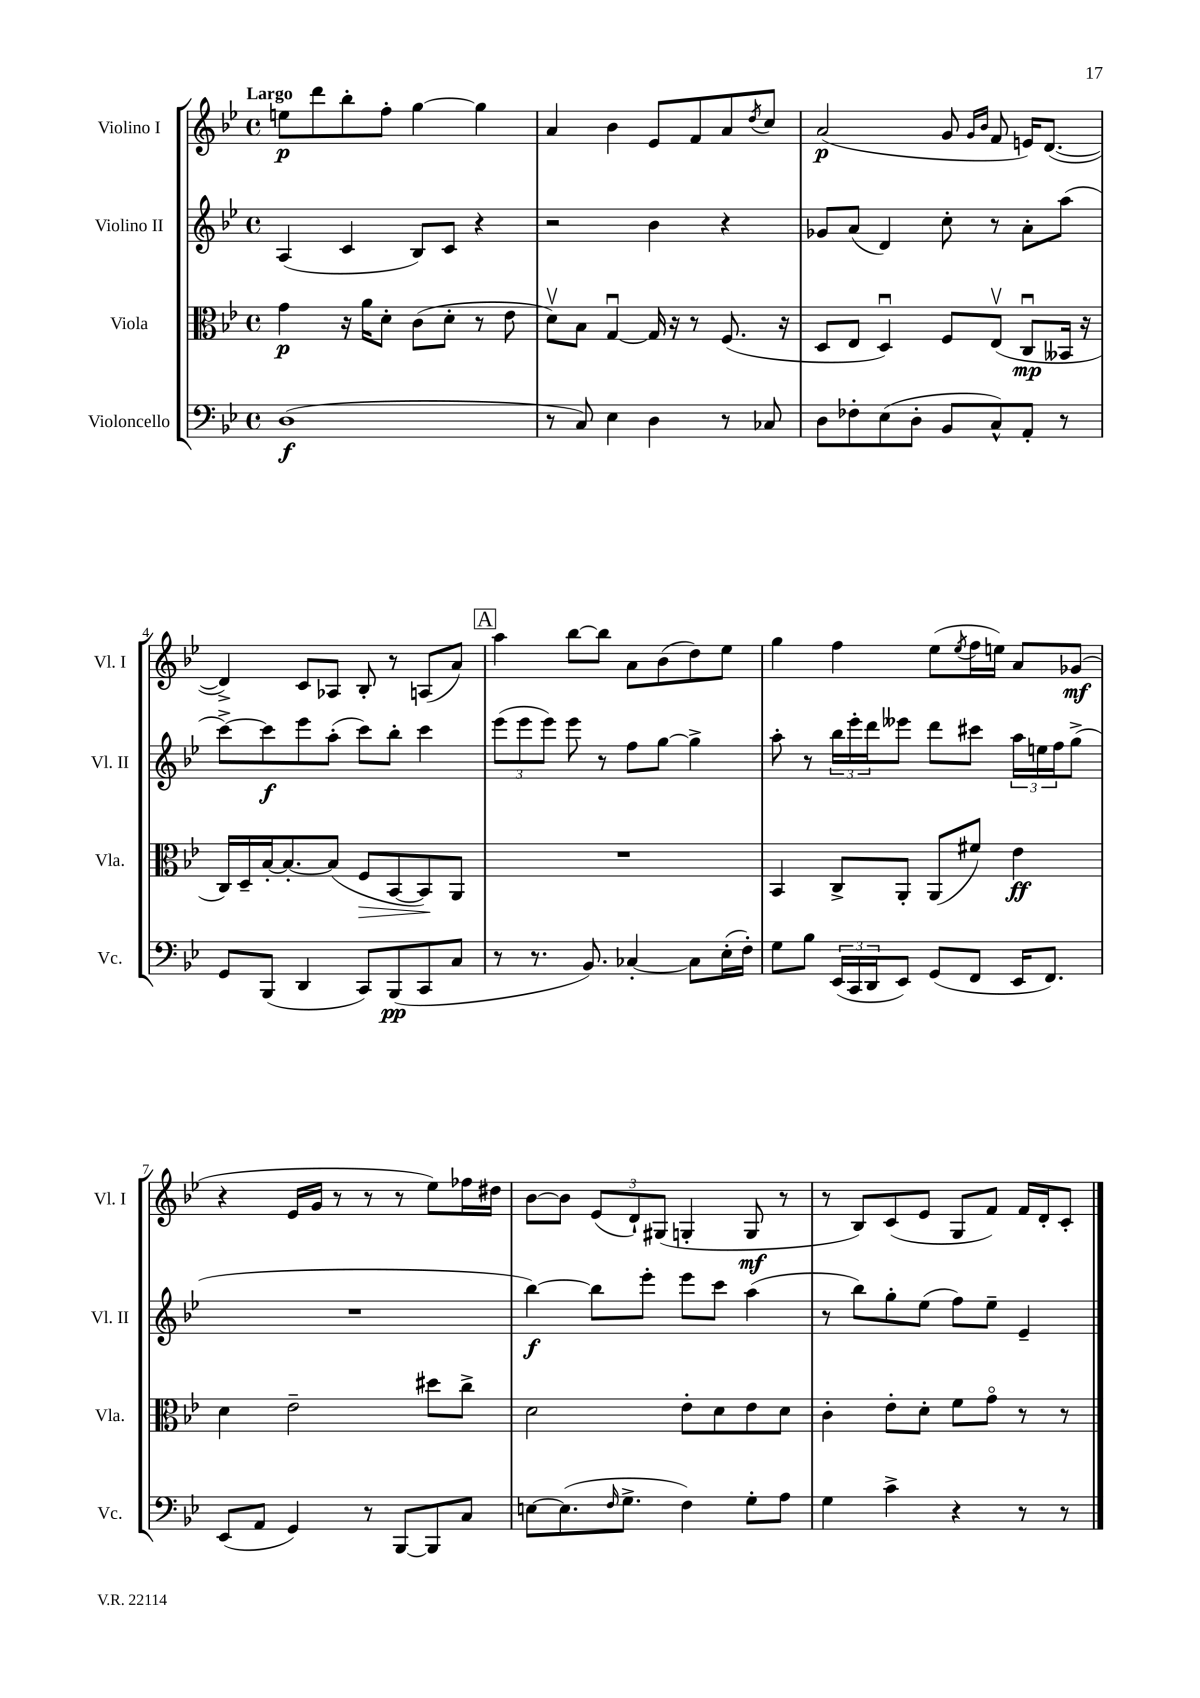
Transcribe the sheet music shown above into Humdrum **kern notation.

**kern	**kern	**kern	**kern
*staff4	*staff3	*staff2	*staff1
*clefF4	*clefC3	*clefG2	*clefG2
*k[b-e-]	*k[b-e-]	*k[b-e-]	*k[b-e-]
*M4/4	*M4/4	*M4/4	*M4/4
*met(c)	*met(c)	*met(c)	*met(c)
(1D	4g	(4A	8ee
.	.	.	8ddd
.	16r	4c	8bb-'
.	16a	.	.
.	8d'	.	8ff'
.	(8c	8B-)	[4gg
.	8d'	8c	.
.	8r	4r	4gg]
.	8e-	.	.
=	=	=	=
8r	8dv)	2r	4a
8C)	8B-	.	.
4E-	[4Gu	.	4b-
4D	16G]	4b-	8e-
.	16r	.	.
.	8r	.	8f
8r	(8.F	4r	8a
.	.	.	8qdd
8C-	.	.	8cc
.	16r	.	.
=	=	=	=
8D	8D	8g-	(2a
8F-'	8E-	(8a	.
(8E-	4Du)	4d)	.
8D'	.	.	.
8BB-	8F	8cc'	8g
.	.	.	16qqg
.	.	.	16qqb-
8C^^)	(8E-v	8r	8f
8AA'	8Cu	8a'	16e)
.	.	.	([8.d
8r	16BB--	(8aa	.
.	16r	.	.
=	=	=	=
8GG	16C)	[8ccc^)	4d^])
.	16D~	.	.
(8BBB-	[16B-'	8ccc]	.
.	8.B-'_	.	.
4DD	.	8eee-	8c
.	(8B-]	(8aa'	8A-
8CC)	8F	8ccc)	8B-'
(8BBB-	[8BB-	8bb-'	8r
8CC	8BB-])	4ccc	(8A
8C	8AA	.	8a)
=	=	=	=
8r	1r	(12eee-	4aa
.	.	12eee-	.
8.r	.	.	.
.	.	12eee-)	.
.	.	8eee-	[8bb-
8.BB-)	.	.	.
.	.	8r	8bb-]
[4C-'	.	8ff	8a
.	.	[8gg	(8b-
8C-]	.	4gg^]	8dd)
(16E-'	.	.	8ee-
16F')	.	.	.
=	=	=	=
8G	4BB-	8aa'	4gg
8B-	.	8r	.
(24EE-	8C^	24bb-	4ff
24CC	.	24eee-'	.
24DD	.	24ddd	.
8EE-)	8AA'	8eee--	.
(8GG	(8AA	8ddd	(8ee-
.	.	.	8qee-
8FF	8f#)	8ccc#	16ff
.	.	.	16ee)
16EE-	4e-	24aa	8a
.	.	24ee	.
8.FF)	.	.	.
.	.	24ff	.
.	.	(8gg^	(8g-
=	=	=	=
(8EE-	4d	1r	4r
8AA	.	.	.
4GG)	2e-~	.	16e-
.	.	.	16g
.	.	.	8r
8r	.	.	8r
[8BBB-	.	.	8r
8BBB-]	8dd#	.	8ee-)
8C	8cc^	.	16ff-
.	.	.	16dd#
=	=	=	=
[8E	2d	[4bb-)	[8b-
(8.E]	.	.	8b-]
.	.	8bb-]	(12e-
16qqF	.	.	.
8.G^	.	.	.
.	.	.	12d`)
.	.	8eee-'	.
.	.	.	(12G#
4F)	8e-'	8eee-	4G'
.	8d	8ccc	.
8G'	8e-	(4aa	8G
8A	8d	.	8r
=	=	=	=
4G	4c'	8r	8r
.	.	8bb-)	8B-)
4c^	8e-'	8gg'	(8c
.	8d'	(8ee-	8e-
4r	8f	8ff)	8G
.	8go	8ee-~	8f)
8r	8r	4e-~	16f
.	.	.	16d'
8r	8r	.	8c'
==	==	==	==
*-	*-	*-	*-
